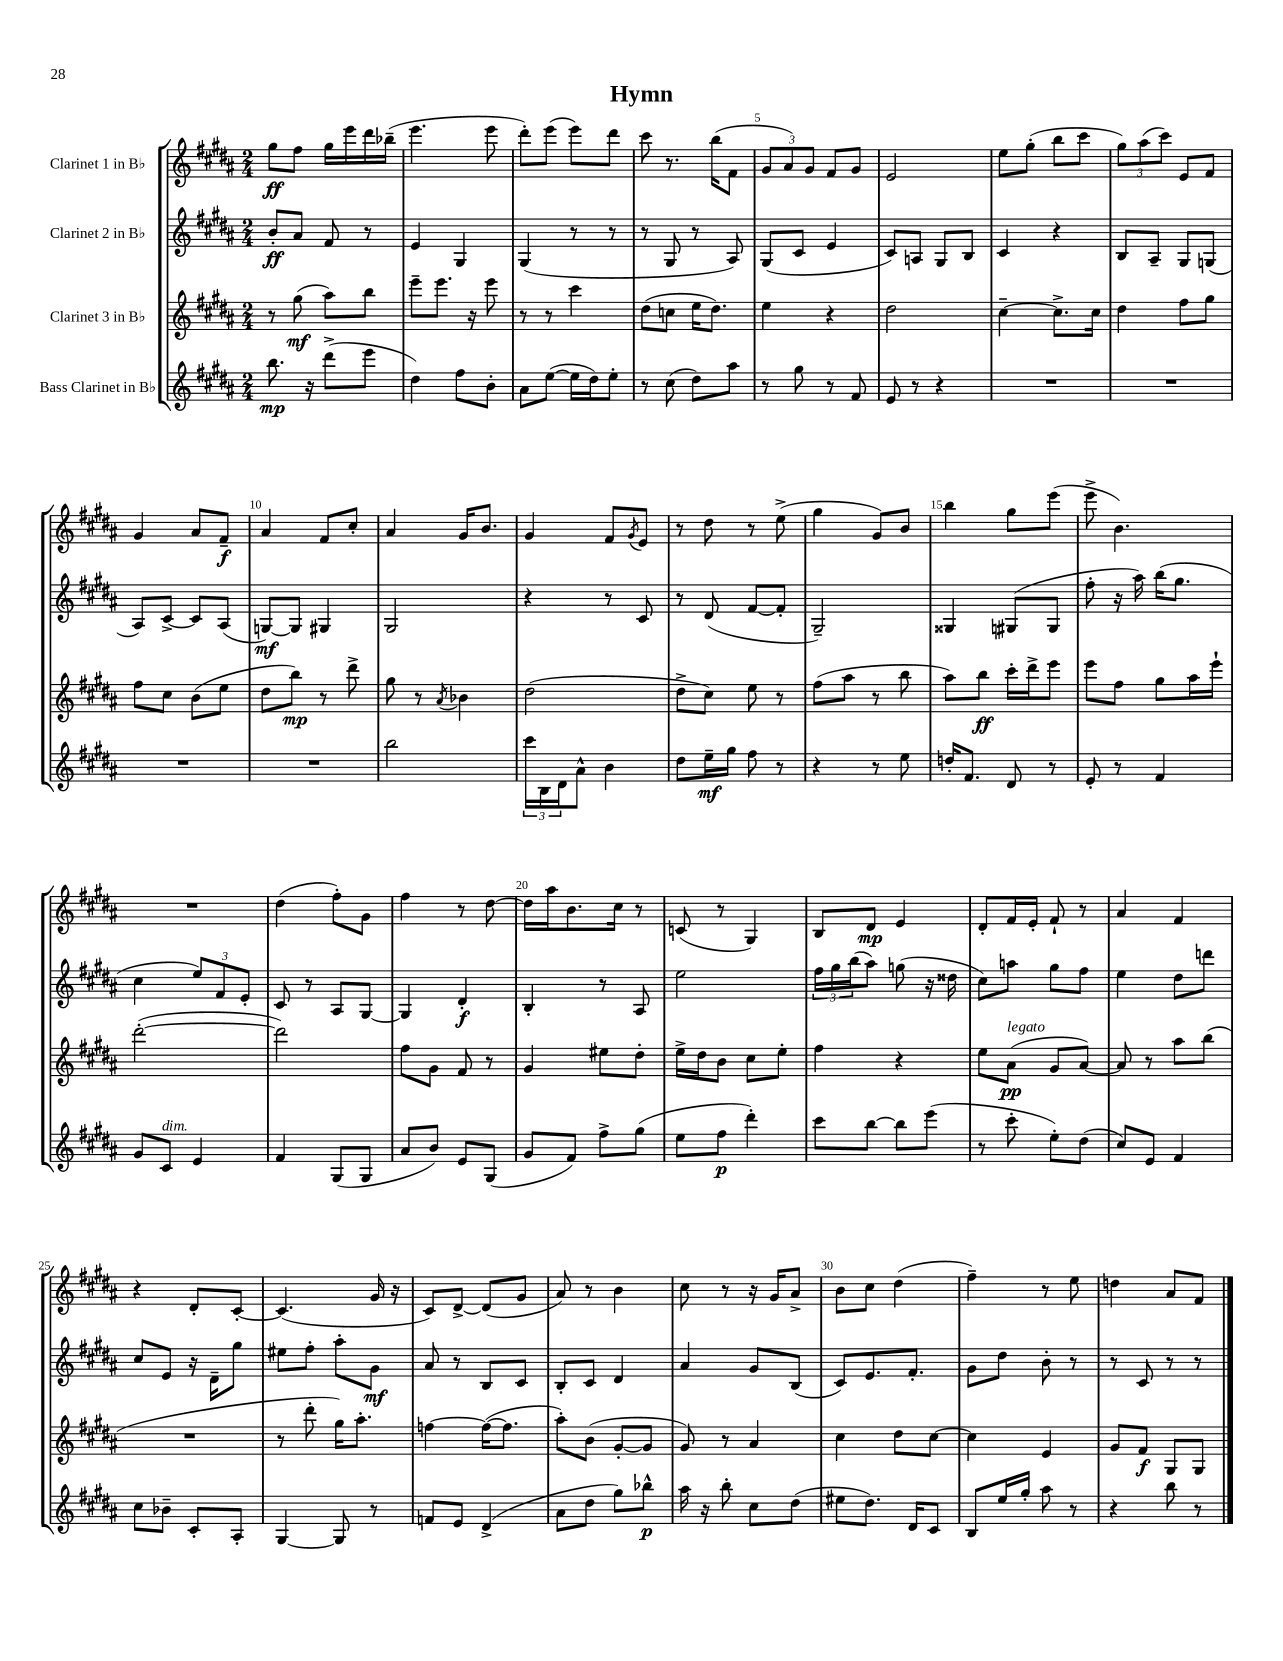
\header { title = "Hymn" }
<<
\new StaffGroup <<
\new Staff = "s0" \with { instrumentName = "Clarinet 1 in Bb" } {
    \clef treble \key b \major \numericTimeSignature \time 2/4
    gis''8\ff fis''8 gis''16 e'''16 dis'''16 bes''16--( |
    e'''4. e'''8 |
    dis'''8-.) e'''8( e'''8) dis'''8 |
    cis'''8 r8. b''16( fis'8 |
    \tuplet 3/2 { gis'8 ais'8) gis'8 } fis'8 gis'8 |
    e'2 |
    e''8 gis''8-.( b''8 cis'''8 |
    \tuplet 3/2 { gis''8) ais''8( cis'''8) } e'8 fis'8 |
    gis'4 ais'8 fis'8--\f |
    ais'4 fis'8 cis''8-. |
    ais'4 gis'16 b'8. |
    gis'4 fis'8 \acciaccatura { gis'8 } e'8 |
    r8 dis''8 r8 e''8->( |
    gis''4 gis'8) b'8 |
    b''4 gis''8 e'''8( |
    e'''8-> b'4.) |
    R2 |
    dis''4( fis''8-.) gis'8 |
    fis''4 r8 dis''8~ |
    dis''16 ais''16 b'8. cis''16 r8 |
    c'8( r8 gis4) |
    b8 dis'8\mp e'4 |
    dis'8-. fis'16 e'16-. fis'8-! r8 |
    ais'4 fis'4 |
    r4 dis'8-. cis'8~-. |
    cis'4.( gis'16 r16 |
    cis'8) dis'8~-> dis'8( gis'8 |
    ais'8) r8 b'4 |
    cis''8 r8 r16 gis'16 ais'8-> |
    b'8 cis''8 dis''4( |
    fis''4--) r8 e''8 |
    d''4 ais'8 fis'8 \bar "|." |
}
\new Staff = "s1" \with { instrumentName = "Clarinet 2 in Bb" } {
    \clef treble \key b \major \numericTimeSignature \time 2/4
    b'8-.\ff ais'8 fis'8 r8 |
    e'4 gis4 |
    gis4( r8 r8 |
    r8 gis8 r8 ais8) |
    gis8( cis'8 e'4 |
    cis'8) a8 gis8 b8 |
    cis'4 r4 |
    b8 ais8-- gis8 g8( |
    ais8) cis'8~-> cis'8 ais8( |
    g8~\mf) g8 gis4 |
    gis2 |
    r4 r8 cis'8 |
    r8 dis'8( fis'8~ fis'8-. |
    gis2--) |
    gisis4 gis8( gis8 |
    fis''8-. r16 ais''16) b''16( gis''8. |
    cis''4 \tuplet 3/2 { e''8) fis'8 e'8-. } |
    cis'8 r8 ais8 gis8~ |
    gis4 dis'4-.\f |
    b4-. r8 ais8 |
    e''2 |
    \tuplet 3/2 { fis''16 gis''16 b''16( } ais''8) g''8( r16 disis''16 |
    cis''8) a''8 gis''8 fis''8 |
    e''4 dis''8 d'''8 |
    cis''8 e'8 r16 dis'16-- gis''8 |
    eis''8 fis''8-. ais''8-. gis'8\mf |
    ais'8 r8 b8 cis'8 |
    b8-. cis'8 dis'4 |
    ais'4 gis'8 b8( |
    cis'8) e'8. fis'8.-. |
    gis'8 dis''8 b'8-. r8 |
    r8 cis'8 r8 r8 \bar "|." |
}
\new Staff = "s2" \with { instrumentName = "Clarinet 3 in Bb" } {
    \clef treble \key b \major \numericTimeSignature \time 2/4
    r8 gis''8\mf( ais''8) b''8 |
    e'''8-- e'''8. r16 e'''8 |
    r8 r8 cis'''4 |
    dis''8( c''8 e''16 dis''8.) |
    e''4 r4 |
    dis''2 |
    cis''4~-- cis''8.-> cis''16 |
    dis''4 fis''8 gis''8 |
    fis''8 cis''8 b'8( e''8 |
    dis''8 b''8\mp) r8 dis'''8-> |
    gis''8 r8 \acciaccatura { ais'8 } bes'4 |
    dis''2( |
    dis''8-> cis''8) e''8 r8 |
    fis''8( ais''8 r8 b''8 |
    ais''8) b''8\ff cis'''16-. dis'''16-> e'''8 |
    e'''8 fis''8 gis''8 ais''16 e'''16-! |
    dis'''2~-.( |
    dis'''2) |
    fis''8 gis'8 fis'8 r8 |
    gis'4 eis''8 dis''8-. |
    e''16-> dis''16 b'8 cis''8 e''8-. |
    fis''4 r4 |
    e''8 ais'8\pp^\markup { \italic "legato" }( gis'8 ais'8~) |
    ais'8 r8 ais''8 b''8( |
    R2 |
    r8 dis'''8-. gis''16) ais''8.-. |
    f''4~ f''16~( f''8. |
    ais''8-.) b'8( gis'8~-. gis'8 |
    gis'8) r8 ais'4 |
    cis''4 dis''8 cis''8~ |
    cis''4 e'4 |
    gis'8 fis'8\f gis8 gis8 \bar "|." |
}
\new Staff = "s3" \with { instrumentName = "Bass Clarinet in Bb" } {
    \clef treble \key b \major \numericTimeSignature \time 2/4
    b''8.\mp r16 dis'''8->( e'''8 |
    dis''4) fis''8 b'8-. |
    ais'8 e''8~( e''16 dis''16) e''8-. |
    r8 cis''8( dis''8) ais''8 |
    r8 gis''8 r8 fis'8 |
    e'8 r8 r4 |
    R2 |
    R2 |
    R2 |
    R2 |
    b''2 |
    \tuplet 3/2 { cis'''16 b16 dis'16 } ais'8-^ b'4 |
    dis''8 e''16--\mf gis''16 fis''8 r8 |
    r4 r8 e''8 |
    d''16-. fis'8. dis'8 r8 |
    e'8-. r8 fis'4 |
    gis'8 cis'8^\markup { \italic "dim." } e'4 |
    fis'4 gis8( gis8 |
    ais'8 b'8) e'8 gis8( |
    gis'8 fis'8) fis''8-> gis''8( |
    e''8 fis''8\p dis'''4-.) |
    cis'''8 b''8~ b''8 e'''8( |
    r8 cis'''8-. e''8-.) dis''8( |
    cis''8) e'8 fis'4 |
    cis''8 bes'8-- cis'8-. ais8-. |
    gis4~ gis8 r8 |
    f'8 e'8 dis'4->( |
    ais'8 dis''8 gis''8) bes''8-^\p |
    ais''16 r16 b''8-. cis''8 dis''8( |
    eis''8 dis''8.) dis'16 cis'8 |
    b8 e''16 gis''16-. ais''8 r8 |
    r4 b''8 r8 \bar "|." |
}
>>
>>
\layout { \context { \Score \override BarNumber.break-visibility = ##(#f #t #t) barNumberVisibility = #(every-nth-bar-number-visible 5) } }
